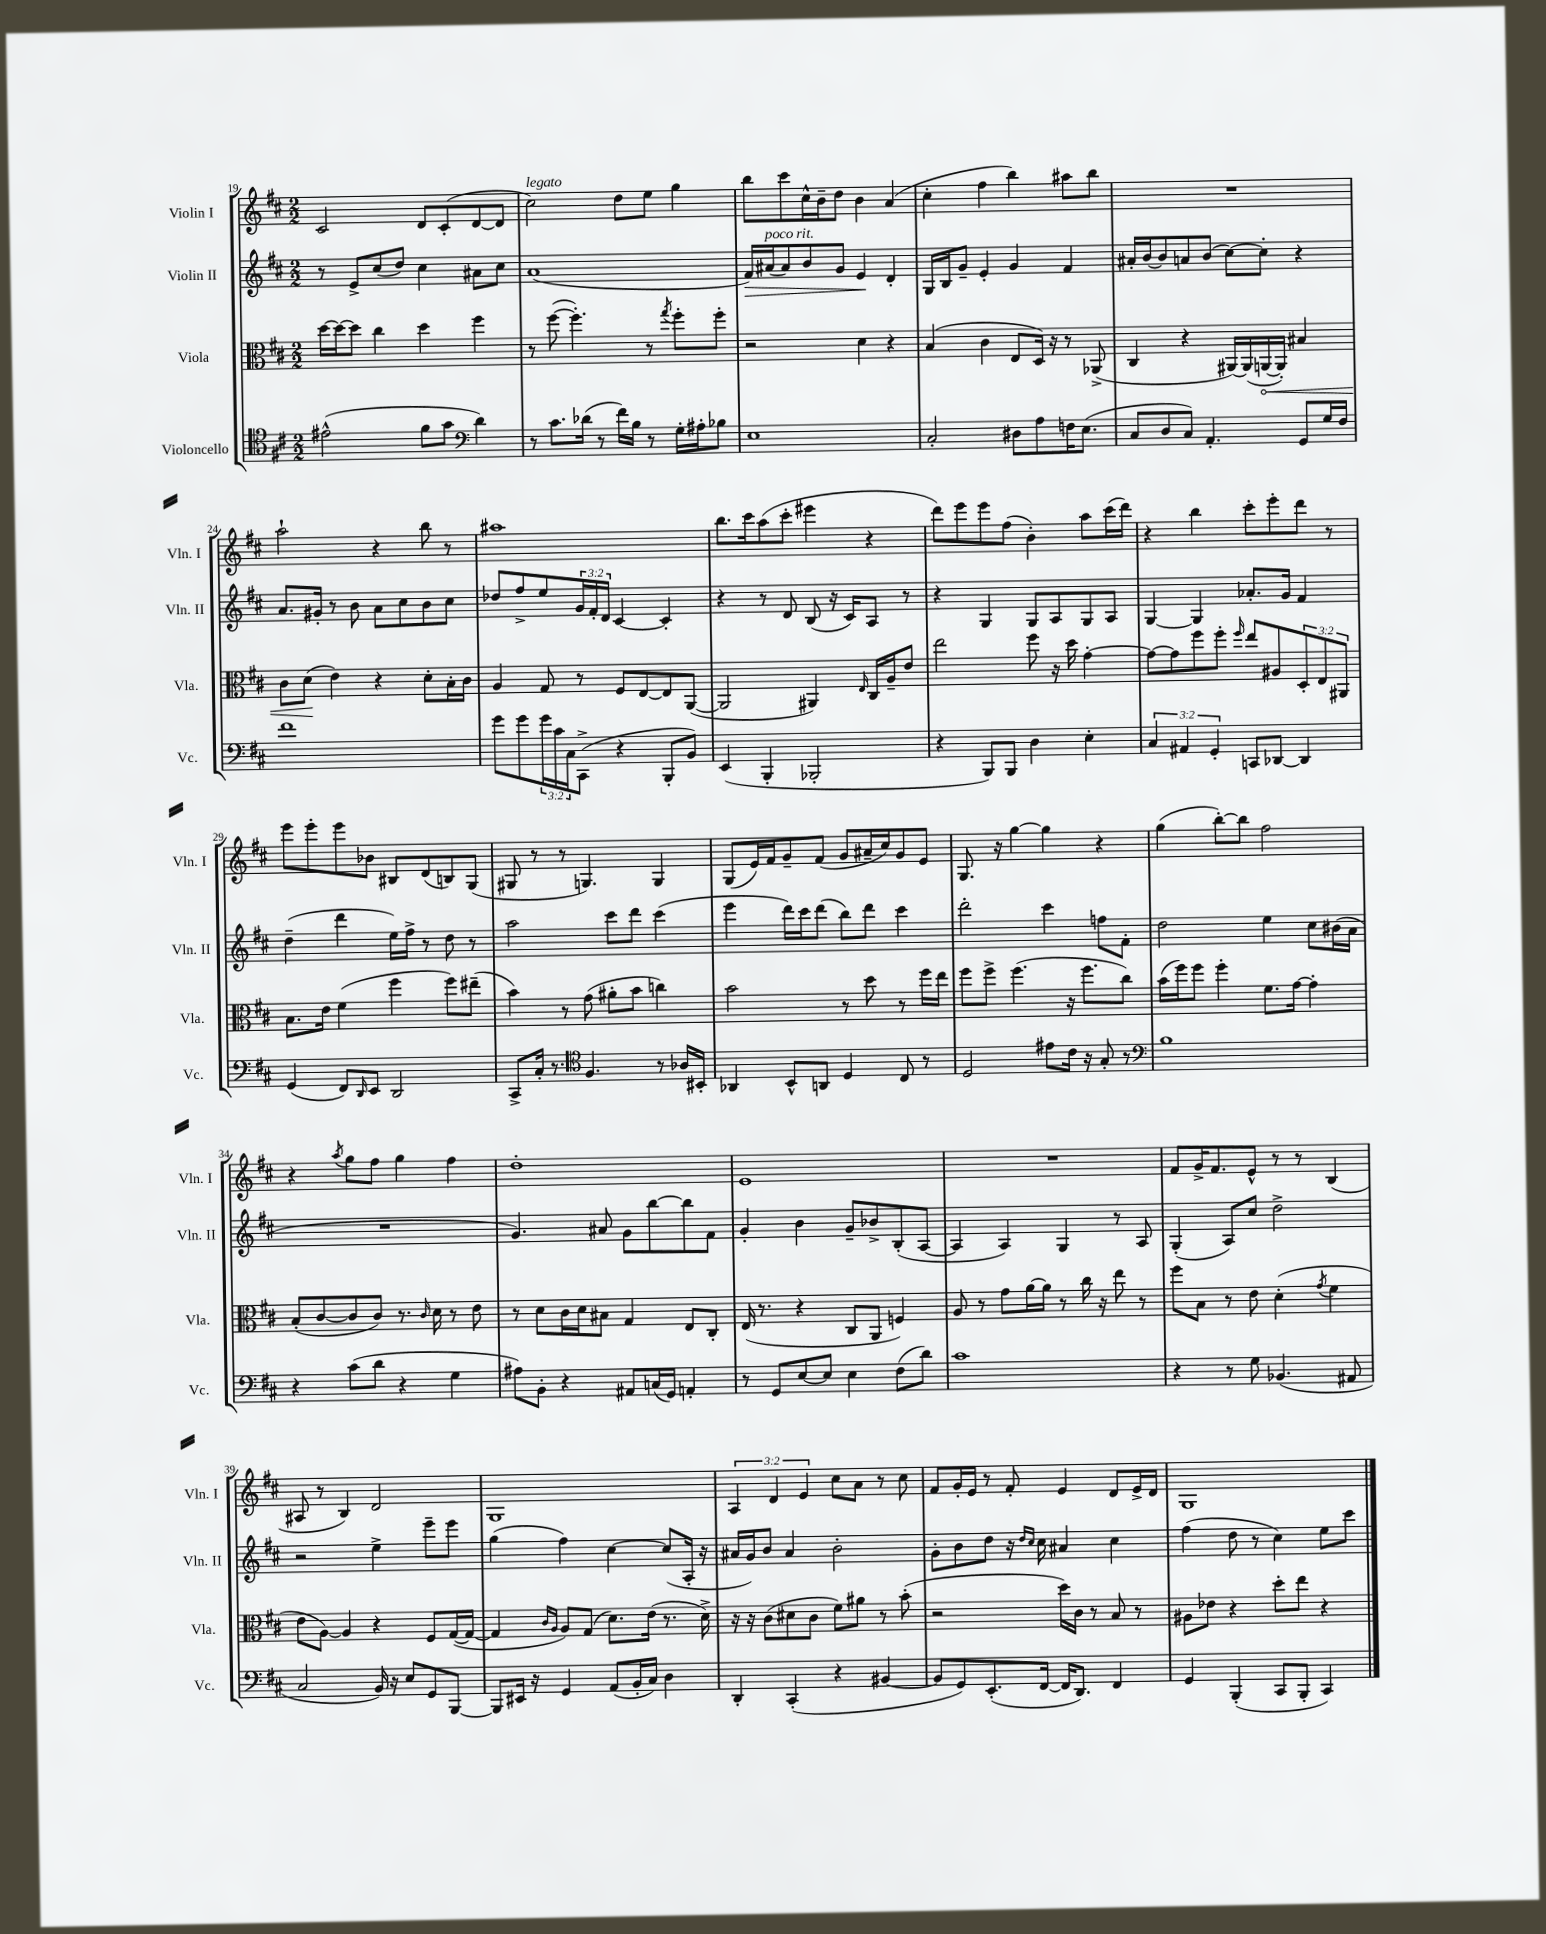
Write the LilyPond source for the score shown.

<<
\new StaffGroup <<
\new Staff = "s0" \with { instrumentName = "Violin I" shortInstrumentName = "Vln. I" } {
    \clef treble \key d \major \numericTimeSignature \time 2/2 \override Staff.TupletNumber.text = #tuplet-number::calc-fraction-text
    cis'2 d'8 cis'8-.( d'8~ d'8 |
    cis''2^\markup { \italic "legato" }) d''8 e''8 g''4 |
    b''8 cis'''8 cis''16-^ b'16-- d''8 b'4 a'4( |
    cis''4-. fis''4 b''4) ais''8 b''8 |
    R1 |
    a''2-! r4 b''8 r8 |
    ais''1 |
    b''8. cis'''16 a''8( cis'''8-. eis'''4 r4 |
    d'''8) e'''8 e'''8 fis''8( b'4-.) a''8 cis'''16( d'''16) |
    r4 b''4 cis'''8-. e'''8-. d'''8 r8 |
    e'''8 e'''8-. e'''8 bes'8 bis8 d'8( b8) g8( |
    gis8 r8 r8 g4.) g4 |
    g8( e'16) fis'16 g'8-- fis'8( g'8 ais'16-- cis''16) g'8 e'8 |
    g8. r16 g''4~ g''4 r4 |
    g''4( b''8~-.) b''8 fis''2 |
    r4 \acciaccatura { a''8 } g''8 fis''8 g''4 fis''4 |
    d''1-. |
    e'1 |
    R1 |
    fis'8 g'16-> fis'8. e'8-^ r8 r8 b4( |
    ais8 r8 b4) d'2 |
    g1 |
    \tuplet 3/2 { a4 d'4 e'4 } cis''8 a'8 r8 cis''8 |
    fis'8 g'16-. e'16 r8 fis'8-. e'4 d'8 e'16-> d'16 |
    g1 \bar "|." |
}
\new Staff = "s1" \with { instrumentName = "Violin II" shortInstrumentName = "Vln. II" } {
    \clef treble \key d \major \numericTimeSignature \time 2/2 \override Staff.TupletNumber.text = #tuplet-number::calc-fraction-text
    r8 e'8-> cis''8( d''8) cis''4 ais'8 cis''8 |
    a'1( |
    fis'16\>) ais'16^\markup { \italic "poco rit." }( ais'8) b'8 g'8 e'4\! d'4-. |
    g16 b16 g'8-- e'4-. g'4 fis'4 |
    ais'16-. b'16~ b'8 a'8 b'8( cis''8~) cis''8-. r4 |
    a'8. gis'16-. r8 b'8 a'8 cis''8 b'8 cis''8 |
    des''8 fis''8-> e''8 \tuplet 3/2 { g'16 fis'16-. d'16 } cis'4~ cis'4-. |
    r4 r8 d'8 b8( r16 cis'16) a8 r8 |
    r4 g4 g8 a8 g8 a8 |
    g4~ g4 aes'8.-. g'16 fis'4 |
    d''4--( d'''4 e''16) fis''16-> r8 d''8 r8 |
    a''2 cis'''8 d'''8 cis'''4( |
    e'''4 d'''16) cis'''16 d'''8( b''8) d'''8 cis'''4 |
    d'''2-. cis'''4 f''8 fis'8-. |
    d''2 e''4 cis''8 bis'16( a'16 |
    R1 |
    g'4.) ais'8 g'8 b''8~ b''8 fis'8 |
    g'4-. b'4 g'8-- bes'8-> b8-.( a8~ |
    a4 a4) g4 r8 a8 |
    g4-.( a8) cis''8 d''2-> |
    r2 e''4-> e'''8-- e'''8 |
    g''4( fis''4) cis''4~ cis''8( a16-. r16 |
    ais'16 g'16) b'8 ais'4 b'2-. |
    g'8-. b'8 d''8 r16 \grace { d''16 cis''16 } cis''16 ais'4 cis''4 |
    fis''4( d''8 r8 cis''4) e''8 cis'''8 \bar "|." |
}
\new Staff = "s2" \with { instrumentName = "Viola" shortInstrumentName = "Vla." } {
    \clef alto \key d \major \numericTimeSignature \time 2/2 \override Staff.TupletNumber.text = #tuplet-number::calc-fraction-text
    d''16~ d''16~ d''8 cis''4 d''4 fis''4 |
    r8 fis''8~( fis''4.-.) r8 \acciaccatura { g''8 } fis''8-. fis''8-. |
    r2 d'4 r4 |
    b4( cis'4 e8 d16) r16 r8 aes,8->( |
    cis4 r4 ais,16~) ais,16( \once \override Hairpin.circled-tip = ##t a,16~\< a,16-.) bis4 |
    cis'8 d'8\!( e'4) r4 d'8-. b16-. cis'16 |
    a4 g8 r8 fis8 e8~ e8 a,8~( |
    a,2 ais,4) \grace { e16 } cis16 a16-- e'8 |
    e''2 fis''8 r16 d''16 g'4~-. |
    g'8~ g'8 fis''8 fis''8-. \grace { fis''16 } e''8 ais8 \tuplet 3/2 { d8-. e8 ais,8 } |
    b8. e'16 fis'4( fis''4 fis''8) eis''8--( |
    b'4) r8 g'8( ais'8-. b'8 c''4) |
    b'2 r8 d''8 r8 fis''16 e''16 |
    fis''8 fis''8-> fis''4.( r16 fis''8. cis''8) |
    b'16( fis''16) fis''8 fis''4-. fis'8. g'16~ g'4-. |
    b8-.( cis'8~ cis'8 cis'8) r8. \grace { cis'16 } d'16 r8 e'8 |
    r8 d'8 cis'16 d'16 bis8 g4 e8 cis8-. |
    e16( r8. r4 cis8 a,8 f4) |
    a8 r8 g'8 a'16~ a'16 r8 cis''16 r16 e''8 r8 |
    fis''8 b8 r8 e'8 d'4-.( \acciaccatura { g'8 } fis'4 |
    e'8 a8~) a4 r4 fis8 g16~( g16~ |
    g4 \grace { cis'16 a16 } a8) g8( d'8.) e'16( r8. d'16->) |
    r16 r16 cis'8( dis'8 cis'8 fis'8) ais'8 r8 b'8-.( |
    r2 d''16) cis'16 r8 b8 r8 |
    ais8 ees'8 r4 d''8-. e''8 r4 \bar "|." |
}
\new Staff = "s3" \with { instrumentName = "Violoncello" shortInstrumentName = "Vc." } {
    \clef tenor \key d \major \numericTimeSignature \time 2/2 \override Staff.TupletNumber.text = #tuplet-number::calc-fraction-text
    eis'2-^( fis'8 g'8 \clef bass d'4) |
    r8 cis'8. des'16( r8 fis'16) b16 r8 g16-. ais16-. bes8 |
    e1 |
    cis2-. dis8 a8 f16 e8.( |
    cis8 d8 cis8) a,4.-. g,8 g16 fis16 |
    fis'1 |
    g'8 g'8 \tuplet 3/2 { g'16 cis'16 cis16 } cis,8->( r4 b,,8-. b,8) |
    e,4( b,,4-. bes,,2-. |
    r4 b,,8) b,,8 d4 e4-. |
    \tuplet 3/2 { cis4 ais,4 g,4-. } c,8 des,8~ des,4 |
    g,4( fis,8) \grace { d,16 } e,8 d,2 |
    cis,8-> cis16-. r8. \clef tenor fis4. r8 aes16 bis,16-. |
    aes,4 b,8-^ a,8 d4 cis8 r8 |
    d2 eis'8 cis'16 r16 g8-. r8 |
    \clef bass b1 |
    r4 cis'8( d'8 r4 g4 |
    ais8) b,8-. r4 ais,8 c16( g,16) a,4-. |
    r8 g,8 e8~ e8 e4 fis8( d'8) |
    cis'1 |
    r4 r8 g8 bes,4.( ais,8 |
    cis2 b,16) r16 e8 g,8 b,,8~ |
    b,,8 eis,16 r16 g,4 a,8( b,16-. cis16) d4 |
    d,4-. cis,4-.( r4 bis,4~ |
    bis,8 g,8) e,8.-.( fis,16~ fis,16 d,8.) fis,4 |
    g,4 b,,4-.( cis,8 b,,8-. cis,4) \bar "|." |
}
>>
>>
\layout { \context { \Score currentBarNumber = #19 } }
